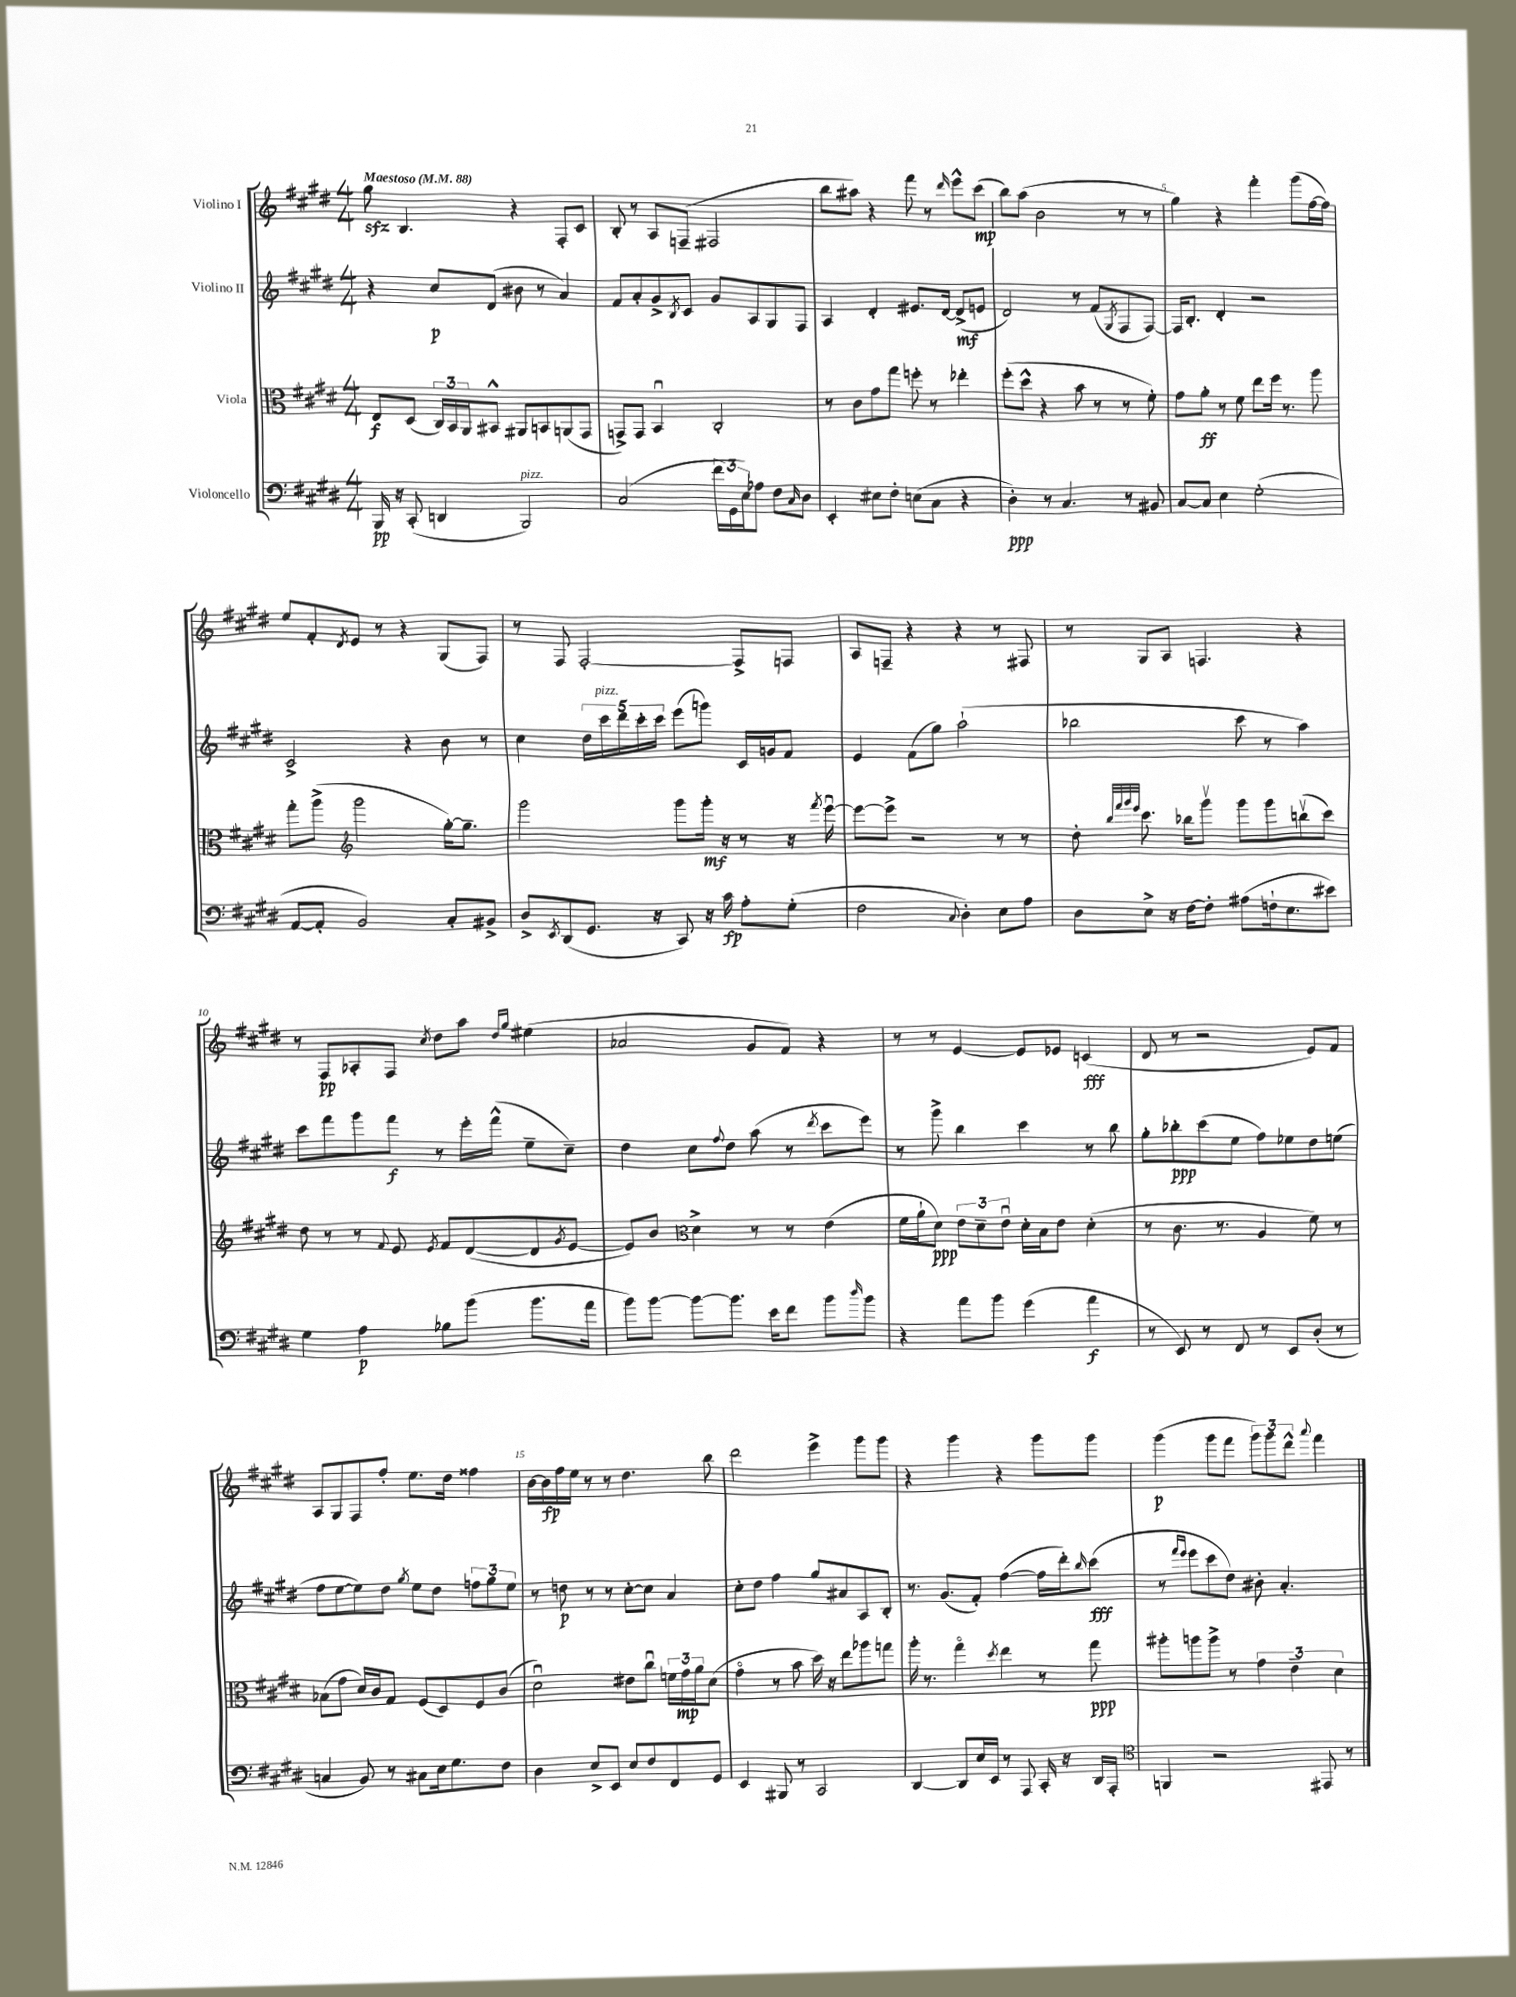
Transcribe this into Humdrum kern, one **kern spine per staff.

**kern	**dynam	**kern	**dynam	**kern	**dynam	**kern	**dynam
*part4	*part4	*part3	*part3	*part2	*part2	*part1	*part1
*staff4	*staff4	*staff3	*staff3	*staff2	*staff2	*staff1	*staff1
*I"Violoncello	*	*I"Viola	*	*I"Violino II	*	*I"Violino I	*
*clefF4	*	*clefC3	*	*clefG2	*	*clefG2	*
*k[f#c#g#d#]	*	*k[f#c#g#d#]	*	*k[f#c#g#d#]	*	*k[f#c#g#d#]	*
*M4/4	*	*M4/4	*	*M4/4	*	*M4/4	*
*MM88	*	*MM88	*	*MM88	*	*MM88	*
=1	=1	=1	=1	=1	=1	=1	=1
!	!	!	!	!	!	!LO:TX:a:B:t=Maestoso	!
16BBB/	pp	8E/L	f	4r	.	8gg#zz\	.
16r	.	.	.	.	.	.	.
(8CC#'/	.	(8D#/J	.	.	.	4.B/	.
4DDn/	.	24C#/LL)	.	8cc#/L	p	.	.
.	.	24BB/	.	.	.	.	.
.	.	24AA/J	.	.	.	.	.
.	.	8BB#X^^/J	.	(8d#/J	.	.	.
!LO:TX:a:i:t=pizz.	!	!	!	!	!	!	!
2BBB/)	.	8AA#X/L	.	8b#X\	.	4r	.
.	.	8BBn/	.	8r	.	.	.
.	.	(8AAn/	.	4a/)	.	8F#'/L	.
.	.	8GG#/J	.	.	.	8c#/J	.
=2	=2	=2	=2	=2	=2	=2	=2
(2C#/	.	8GGn^/L)	.	8f#/L	.	8B'/	.
.	.	8GG/J	.	8a'/	.	8r	.
.	.	4BBu/	.	8g#^/	.	8A/L	.
.	.	.	.	8qB/	.	.	.
.	.	.	.	8c#/J	.	(8Fn~/J	.
24f#\LL	.	2C#'/	.	8g#/L	.	2F#X/	.
24GG#\	.	.	.	.	.	.	.
24E\J)	.	.	.	.	.	.	.
8A-X\J	.	.	.	8A/	.	.	.
8F#\L	.	.	.	8G#/	.	.	.
16qqC#/	.	.	.	.	.	.	.
8D#\J	.	.	.	8F#/J	.	.	.
=3	=3	=3	=3	=3	=3	=3	=3
4EE'/	.	8r	.	4A/	.	8bb\L	.
.	.	8c#\L	.	.	.	8aa#X\J)	.
8E#X\L	.	8g#\	.	4d#'/	.	4r	.
8F#'\J	.	8gg#\J	.	.	.	.	.
(8En\L	.	8ffn'\	.	8.e#X/L	.	8fff#\	.
8C#\J	.	8r	.	.	.	8r	.
.	.	.	.	[16d#/Jk	.	.	.
.	.	.	.	.	.	16qqddd#/	.
4r	.	4ee-X'\	.	(8d#^/L]	mf	8eee^^\L	.
.	.	.	.	8en/J	.	(8ccc#\J	mp
=4	=4	=4	=4	=4	=4	=4	=4
4D#'\)	ppp	(8ff#'\L	.	2d#/)	.	8bb\L)	.
.	.	8dd#^^\J	.	.	.	(8aa\J	.
8r	.	4r	.	.	.	2b\	.
4.C#/	.	.	.	.	.	.	.
.	.	8b\	.	8r	.	.	.
.	.	8r	.	(8f#/L	.	.	.
.	.	.	.	8qG#/	.	.	.
8r	.	8r	.	8F#/	.	8r	.
8BB#X/	.	8f#'\)	.	[8F#/J)	.	8r	.
=5	=5	=5	=5	=5	=5	=5	=5
[8C#/L	.	8g#\L	.	16F#/KL]	.	4gg#\)	.
.	.	.	.	8.B'/J	.	.	.
8C#/J]	.	8a'\J	ff	.	.	.	.
4E\	.	8r	.	4d#'/	.	4r	.
.	.	8f#\	.	.	.	.	.
(2G#'\	.	8ee\L	.	2r	.	4fff#'\	.
.	.	16ff#\Jk	.	.	.	.	.
.	.	8.r	.	.	.	.	.
.	.	.	.	.	.	(8ggg#\L	.
.	.	8aa\	.	.	.	[16ff#\L	.
.	.	.	.	.	.	16ff#\JJ])	.
!!LO:LB:g=z
=6	=6	=6	=6	=6	=6	=6	=6
[8AA/L	.	8gg#'\L	.	2c#^/	.	8ee/L	.
8AA'/J]	.	(8aa^\J	.	.	.	8f#'/	.
*	*	*clefG2	*	*	*	*	*
.	.	.	.	.	.	8qd#/	.
2BB/)	.	2ggg#\	.	.	.	8e/J	.
.	.	.	.	.	.	8r	.
.	.	.	.	4r	.	4r	.
8C#'/L	.	[16gg#'\KL)	.	8b\	.	(8G#/L	.
.	.	8.gg#~\J]	.	.	.	.	.
8BB#X^/J	.	.	.	8r	.	8F#/J)	.
=7	=7	=7	=7	=7	=7	=7	=7
8D#^/L	.	2ggg#\	.	4cc#\	.	8r	.
8qEE/	.	.	.	.	.	.	.
(8DD#/	.	.	.	.	.	8F#/	.
8.GG#/J	.	.	.	20dd#\LL	.	[2F#'/	.
!	!	!	!	!LO:TX:a:i:t=pizz.	!	!	!
.	.	.	.	20ccc#\	.	.	.
.	.	.	.	20ddd#\	.	.	.
.	.	.	.	20ccc#'\	.	.	.
16r	.	.	.	.	.	.	.
.	.	.	.	20ccc#\JJ	.	.	.
8CC#/)	.	8ggg#\L	.	(8eee\L	.	.	.
16r	.	16ggg#'\Jk	mf	8gggn\J)	.	.	.
16c#\	fp	16r	.	.	.	.	.
8A'\L	.	8r	.	16c#/LL	.	8F#^/L]	.
.	.	.	.	16gn/J	.	.	.
(8G#'\J	.	16r	.	8f#/J	.	8Fn/J	.
.	.	8qfff#/	.	.	.	.	.
.	.	[16eeeu\	.	.	.	.	.
=8	=8	=8	=8	=8	=8	=8	=8
2F#\	.	8eee\L_	.	4e/	.	8A/L	.
.	.	8eee^\J]	.	.	.	8Fn~/J	.
.	.	2r	.	(8f#\L	.	4r	.
.	.	.	.	8gg#\J)	.	.	.
8qqC#/	.	.	.	.	.	.	.
4D#'\)	.	.	.	(2aa`\	.	4r	.
8E\L	.	8r	.	.	.	8r	.
8A\J	.	8r	.	.	.	8F#X/	.
=9	=9	=9	=9	=9	=9	=9	=9
8D#\L	.	8dd#'\	.	2bb-X\	.	8r	.
.	.	32qqbb/LLL	.	.	.	.	.
.	.	32qqfff#/	.	.	.	.	.
.	.	32qqggg#/	.	.	.	.	.
.	.	32qqeee/JJJ	.	.	.	.	.
8E^\J	.	8.ccc#\	.	.	.	8G#/L	.
16r	.	.	.	.	.	8A/J	.
[16F#\KL	.	16bb-X\KL	.	.	.	.	.
8F#'\J]	.	8ggg#v\J	.	.	.	4.Fn/	.
(8A#X\L	.	8ggg#\L	.	8ccc#\	.	.	.
16Fn`\k	.	8ggg#\	.	8r	.	.	.
8.E\	.	.	.	.	.	.	.
.	.	(8bbnv\	.	4aa\)	.	4r	.
8e#X\J)	.	8ccc#\J)	.	.	.	.	.
!!LO:LB:g=z
=10	=10	=10	=10	=10	=10	=10	=10
4G#\	.	8dd#\	.	8ccc#\L	.	8r	.
.	.	8r	.	8fff#\	.	8F#/L	pp
4A\	p	8r	.	8ggg#\	.	8A-X'/	.
.	.	8qqf#/	.	.	.	.	.
.	.	8e/	.	8fff#\J	f	8F#/J	.
.	.	8qe/	.	.	.	8qcc#/	.
8B-X\L	.	8f#/L	.	8r	.	8dd#\L	.
(8b\J	.	([8d#/	.	16eee'\LL	.	8aa\J	.
.	.	.	.	(16fff#^^\JJ	.	.	.
.	.	.	.	.	.	16qqdd#/LL	.
.	.	.	.	.	.	16qqgg#/JJ	.
8.b\L	.	8d#/]	.	8ee~\L	.	(4ee#X\	.
.	.	8qg#/	.	.	.	.	.
.	.	[8e/J	.	8cc#~\J)	.	.	.
16a\Jk	.	.	.	.	.	.	.
=11	=11	=11	=11	=11	=11	=11	=11
8b\L)	.	8e/L])	.	4dd#\	.	2a-X/	.
[8b\J	.	8b/J	.	.	.	.	.
*	*	*clefC3	*	*	*	*	*
8b\L_	.	4d#^\	.	8cc#\L	.	.	.
.	.	.	.	8qqff#/	.	.	.
8.b\J]	.	.	.	8dd#\J	.	.	.
.	.	8r	.	(8aa\	.	8g#/L	.
16e\KL	.	.	.	.	.	.	.
8f#\J	.	8r	.	8r	.	8f#/J)	.
.	.	.	.	8qddd#/	.	.	.
8b\L	.	(4e\	.	8ccc#\L	.	4r	.
16qqdd#/	.	.	.	.	.	.	.
8b\J	.	.	.	8eee\J)	.	.	.
=12	=12	=12	=12	=12	=12	=12	=12
4r	.	16f#\LL	.	8r	.	8r	.
.	.	16a`\J	.	.	.	.	.
.	.	8d#\J)	ppp	8ggg#^\	.	8r	.
8a\L	.	12e\L	.	4bb\	.	[4e/	.
.	.	12d#~\	.	.	.	.	.
8b\J	.	.	.	.	.	.	.
.	.	12eu\J	.	.	.	.	.
(4g#\	.	16d#'\LL	.	4ccc#\	.	8e/L]	.
.	.	16B\J	.	.	.	.	.
.	.	8e\J	.	.	.	8e-X/J	.
4a\	f	(4d#'\	.	8r	.	(4cn/	fff
.	.	.	.	8bb\	.	.	.
=13	=13	=13	=13	=13	=13	=13	=13
8r	.	8r	.	8gg#'\L	.	8d#/	.
8EE/)	.	8.c#\	.	8bb-X'\	ppp	8r	.
8r	.	.	.	(8ccc#\	.	2r	.
.	.	8.r	.	.	.	.	.
8FF#/	.	.	.	8ee\J	.	.	.
8r	.	4A/	.	8ff#\L)	.	.	.
8EE/L	.	.	.	8ee-X\	.	.	.
(8D#'/J	.	8f#\)	.	8dd#\	.	8e/L)	.
8r	.	8r	.	(8een\J	.	8f#/J	.
!!LO:LB:g=z
=14	=14	=14	=14	=14	=14	=14	=14
4Cn/	.	(8B-X\L	.	8ff#\L	.	8A/L	.
.	.	8g#\J	.	[8ee\	.	8G#/	.
8BB/)	.	16d#/LL)	.	8ee\])	.	8F#/	.
.	.	16c#/J	.	.	.	.	.
8r	.	8G#/J	.	8dd#\J	.	8ff#'/J	.
.	.	.	.	8qgg#/	.	.	.
8C#X\L	.	(8F#/L	.	8ee\L	.	8.ee\L	.
16E\k	.	8D#/)	.	8dd#\J	.	.	.
8.G#\	.	.	.	.	.	16dd#\Jk	.
.	.	8F#/	.	12ffn\L	.	4ff##X\	.
.	.	.	.	12gg#\	.	.	.
8F#\J	.	(8c#/J	.	.	.	.	.
.	.	.	.	12ee\J	.	.	.
=15	=15	=15	=15	=15	=15	=15	=15
4D#\	.	2d#u\)	.	8r	.	[16b\LL	.
.	.	.	.	.	.	16b\]	fp
.	.	.	.	8ddn\	p	16ff#\	.
.	.	.	.	.	.	16ee\JJ	.
8E^/L	.	.	.	8r	.	8r	.
8EE/J	.	.	.	8r	.	8r	.
8E/L	.	8e#X\L	.	[8cc#'\L	.	4.dd#\	.
8F#/	.	8cc#u\J	.	8cc#\J]	.	.	.
8FF#/	.	24fn\LL	.	4a/	.	.	.
.	.	24g#\	mp	.	.	.	.
.	.	24a\J	.	.	.	.	.
8GG#/J	.	(8d#\J	.	.	.	8bb\	.
=16	=16	=16	=16	=16	=16	=16	=16
4EE/	.	4g#\	.	8cc#'\L	.	2ddd#\	.
.	.	.	.	8dd#\J	.	.	.
8BBB#X/	.	8r	.	4ff#\	.	.	.
8r	.	8b\	.	.	.	.	.
2CC#/	.	16dd#\)	.	8gg#/L	.	4eee^\	.
.	.	16r	.	.	.	.	.
.	.	8ee\L	.	8a#X/	.	.	.
.	.	8aa-X\	.	8A/	.	8ggg#\L	.
.	.	8ggn\J	.	8B'/J	.	8ggg#\J	.
=17	=17	=17	=17	=17	=17	=17	=17
[4DD#/	.	16aa'\	.	8.r	.	4r	.
.	.	8.r	.	.	.	.	.
.	.	.	.	(8.g#/L	.	.	.
8DD#/L]	.	4gg#\	.	.	.	4ggg#\	.
16E/L	.	.	.	8f#'/J)	.	.	.
16EE/JJ	.	.	.	.	.	.	.
.	.	8qdd#/	.	.	.	.	.
8r	.	4ee\	.	([4ff#\	.	4r	.
8AAA/	.	.	.	.	.	.	.
16CC#'/	.	8r	.	16ff#\LL]	.	8ggg#\L	.
16r	.	.	.	16ddd#'\J)	.	.	.
.	.	.	.	16qqbb/	.	.	.
16DD#/LL	.	8gg#\	ppp	(8ccc#\J	fff	8ggg#\J	.
16AAA'/JJ	.	.	.	.	.	.	.
=18	=18	=18	=18	=18	=18	=18	=18
*clefC4	*	*	*	*	*	*	*
4FFn/	.	8aa#X'\L	.	8r	.	(4ggg#\	p
.	.	.	.	16qqfff#/LL	.	.	.
.	.	.	.	16qqeee/JJ	.	.	.
.	.	8aan\	.	8eee\L	.	.	.
2r	.	8aa^\J	.	8ccc#\	.	8ggg#\L	.
.	.	8r	.	8dd#\J)	.	8fff#\J	.
.	.	6g#\	.	8b#X'\	.	12ggg#\L)	.
.	.	.	.	.	.	12ggg#\	.
.	.	.	.	4.a'/	.	.	.
.	.	6e~\	.	.	.	12ddd#^^\J	.
.	.	.	.	.	.	8qqaaa/	.
8EE#X/	.	.	.	.	.	4fff#\	.
.	.	6d#\	.	.	.	.	.
8r	.	.	.	.	.	.	.
==	==	==	==	==	==	==	==
*-	*-	*-	*-	*-	*-	*-	*-
